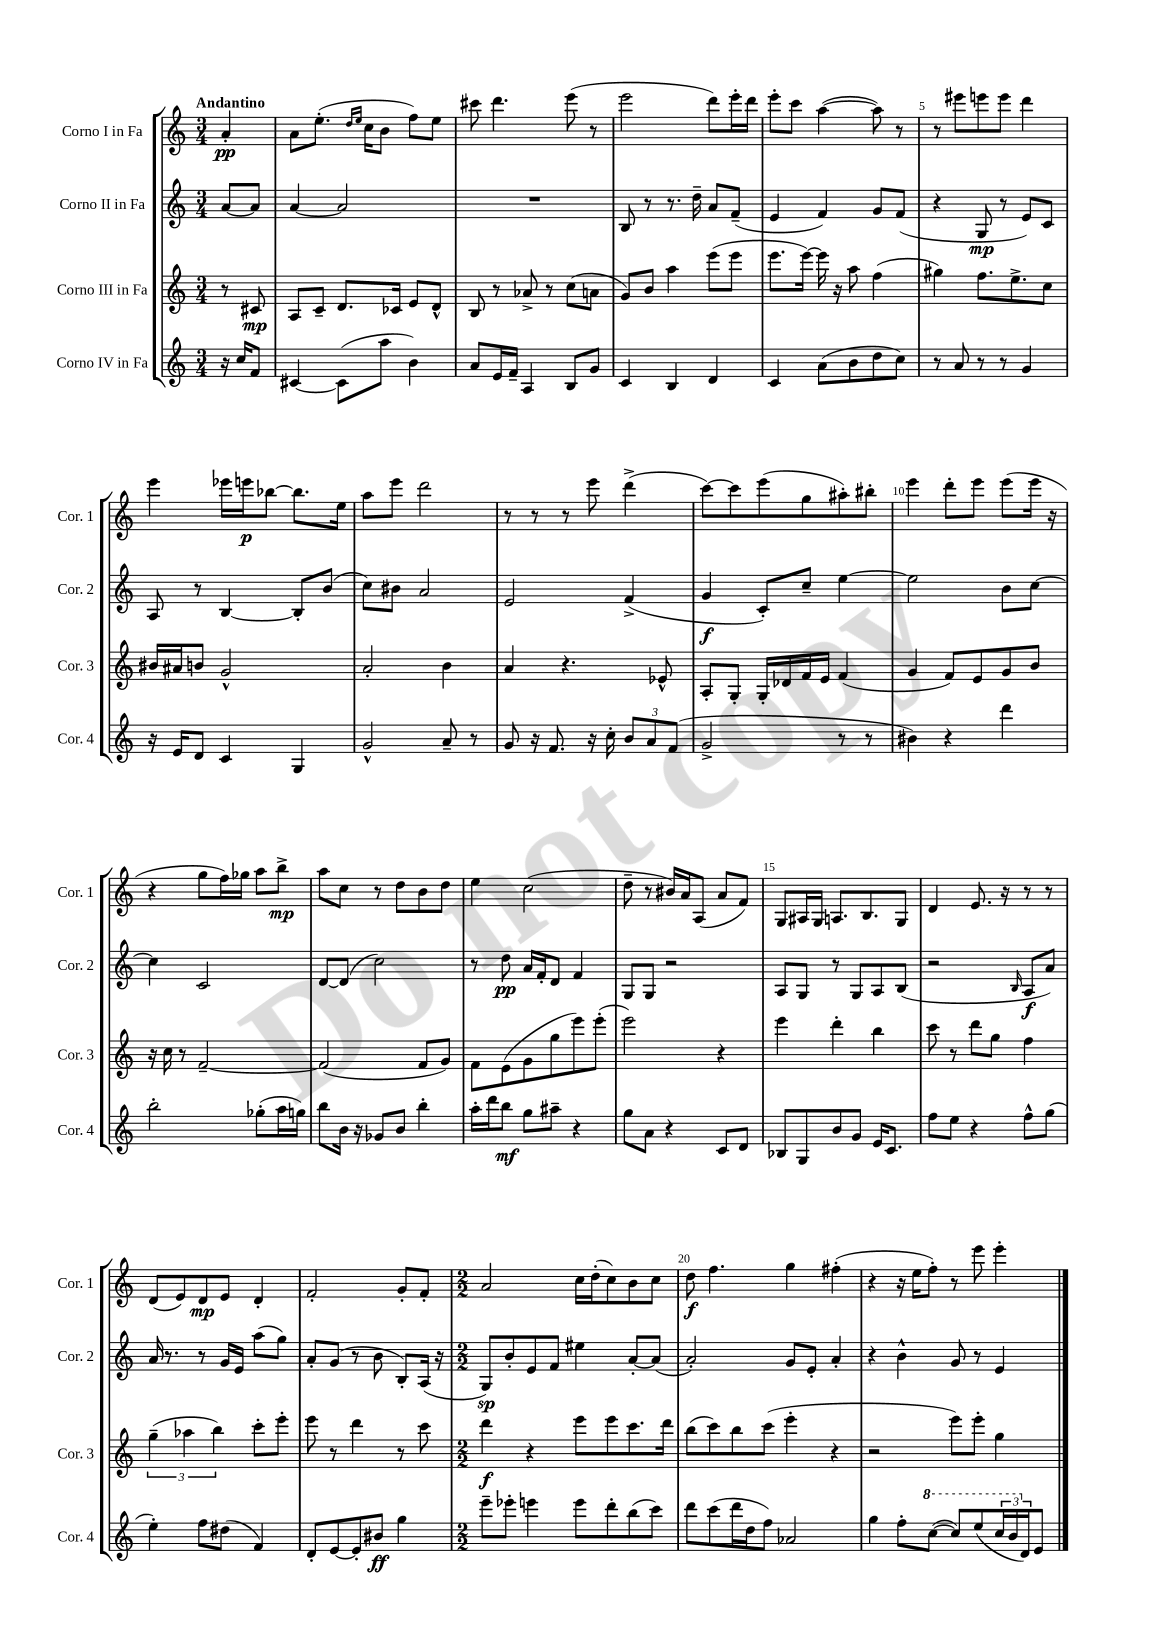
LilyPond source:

<<
\new StaffGroup <<
\new Staff = "s0" \with { instrumentName = "Corno I in Fa" shortInstrumentName = "Cor. 1" } {
    \clef treble \key c \major \numericTimeSignature \time 3/4 \partial 4 \tempo "Andantino"
    a'4-.\pp |
    a'8 e''8.-.( \grace { d''16 e''16 } c''16 b'8 f''8) e''8 |
    cis'''8 d'''4. e'''8( r8 |
    e'''2 d'''8) e'''16-. d'''16 |
    e'''8-. c'''8 a''4~( a''8) r8 |
    r8 eis'''8 e'''8 e'''8 d'''4 |
    e'''4 ees'''16 e'''16\p bes''8~ bes''8. e''16 |
    a''8 e'''8 d'''2 |
    r8 r8 r8 e'''8 d'''4->( |
    c'''8~) c'''8 e'''8( g''8 ais''8-.) bis''8-. |
    e'''4 d'''8-. e'''8 e'''8( e'''16 r16 |
    r4 g''8 f''16) ges''16 a''8 b''8->\mp |
    a''8 c''8 r8 d''8 b'8 d''8 |
    e''4 c''2( |
    d''8-- r8 bis'16) a'16 a8( a'8 f'8) |
    g8 ais16 g16 a8. b8. g8 |
    d'4 e'8. r16 r8 r8 |
    d'8( e'8) d'8\mp e'8 d'4-. |
    f'2-. g'8-. f'8-. |
    \numericTimeSignature \time 2/2 a'2 c''16 d''16-.( c''8) b'8 c''8 |
    d''8\f f''4. g''4 fis''4-.( |
    r4 r16 e''16 f''8-.) r8 e'''8 e'''4-. \bar "|." |
}
\new Staff = "s1" \with { instrumentName = "Corno II in Fa" shortInstrumentName = "Cor. 2" } {
    \clef treble \key c \major \numericTimeSignature \time 3/4 \partial 4
    a'8~ a'8 |
    a'4~ a'2 |
    R2. |
    b8 r8 r8. d''16-- a'8 f'8--( |
    e'4 f'4) g'8 f'8( |
    r4 g8\mp r8 e'8) c'8 |
    a8 r8 b4~ b8-. b'8( |
    c''8) bis'8 a'2 |
    e'2 f'4->( |
    g'4\f c'8-.) c''8-- e''4~ |
    e''2 b'8 c''8~ |
    c''4 c'2 |
    d'8~ d'8( c''2) |
    r8 d''8\pp a'16 f'16-. d'8 f'4 |
    g8 g8 r2 |
    a8 g8 r8 g8 a8 b8( |
    r2 \grace { b16 } a8\f a'8) |
    a'16 r8. r8 g'16 e'16 a''8( g''8) |
    a'8-. g'8( r8 b'8 b8-.) a16( r16 |
    \numericTimeSignature \time 2/2 g8\sp) b'8-. e'8 f'8 eis''4 a'8~-. a'8( |
    a'2-.) g'8 e'8-. a'4-. |
    r4 b'4-^ g'8 r8 e'4 \bar "|." |
}
\new Staff = "s2" \with { instrumentName = "Corno III in Fa" shortInstrumentName = "Cor. 3" } {
    \clef treble \key c \major \numericTimeSignature \time 3/4 \partial 4
    r8 cis'8\mp |
    a8 c'8-- d'8. ces'16 e'8 d'8-^ |
    b8 r8 aes'8-> r8 c''8( a'8 |
    g'8) b'8 a''4 e'''8( e'''8 |
    e'''8. e'''16~) e'''16 r16 a''8 f''4( |
    gis''4) f''8. e''8.-> c''8 |
    bis'16 ais'16 b'8 g'2-^ |
    a'2-. b'4 |
    a'4 r4. ees'8-^ |
    a8-. g8-. g16-. des'16 f'16 e'16 f'4( |
    g'4 f'8) e'8 g'8 b'8 |
    r16 c''16 r8 f'2~-- |
    f'2( f'8 g'8) |
    f'8 e'8( g'8 g''8 e'''8) e'''8-.( |
    e'''2) r4 |
    e'''4 d'''4-. b''4 |
    c'''8 r8 d'''8 g''8 f''4 |
    \tuplet 3/2 { g''4--( aes''4 b''4) } c'''8-. e'''8-. |
    e'''8 r8 d'''4 r8 c'''8 |
    \numericTimeSignature \time 2/2 d'''4\f r4 e'''8 e'''8 c'''8. d'''16 |
    b''8( c'''8) b''8 c'''8( e'''4-. r4 |
    r2 e'''8) e'''8-. g''4 \bar "|." |
}
\new Staff = "s3" \with { instrumentName = "Corno IV in Fa" shortInstrumentName = "Cor. 4" } {
    \clef treble \key c \major \numericTimeSignature \time 3/4 \partial 4
    r16 c''16 f'8 |
    cis'4~ cis'8( a''8 b'4) |
    a'8 e'16 f'16-- a4 b8 g'8 |
    c'4 b4 d'4 |
    c'4 a'8( b'8 d''8 c''8) |
    r8 a'8 r8 r8 g'4 |
    r16 e'16 d'8 c'4 g4 |
    g'2-^ a'8-- r8 |
    g'8 r16 f'8. r16 c''16-. \tuplet 3/2 { b'8 a'8 f'8( } |
    g'2-> r8 r8 |
    bis'4) r4 d'''4 |
    b''2-. ges''8-.( a''16 g''16) |
    b''8 b'16 r16 ges'8 b'8 b''4-. |
    a''16-. d'''16 b''8\mf g''8 ais''8-- r4 |
    g''8 a'8 r4 c'8 d'8 |
    bes8 g8 b'8 g'8 e'16 c'8. |
    f''8 e''8 r4 f''8-^ g''8( |
    e''4-.) f''8 dis''8( f'4) |
    d'8-. e'8~ e'8-. bis'8\ff g''4 |
    \numericTimeSignature \time 2/2 e'''8-- ees'''8-. e'''4 e'''8 d'''8-. b''8( c'''8) |
    d'''8 c'''8( d'''16 d''16 f''8) aes'2 |
    g''4 f''8-. \ottava #1 c'''8~( c'''8) e'''8( \tuplet 3/2 { c'''16 b''16 \ottava #0 d'16) } e'8 \bar "|." |
}
>>
>>
\layout { \context { \Score \override BarNumber.break-visibility = ##(#f #t #t) barNumberVisibility = #(every-nth-bar-number-visible 5) } }
